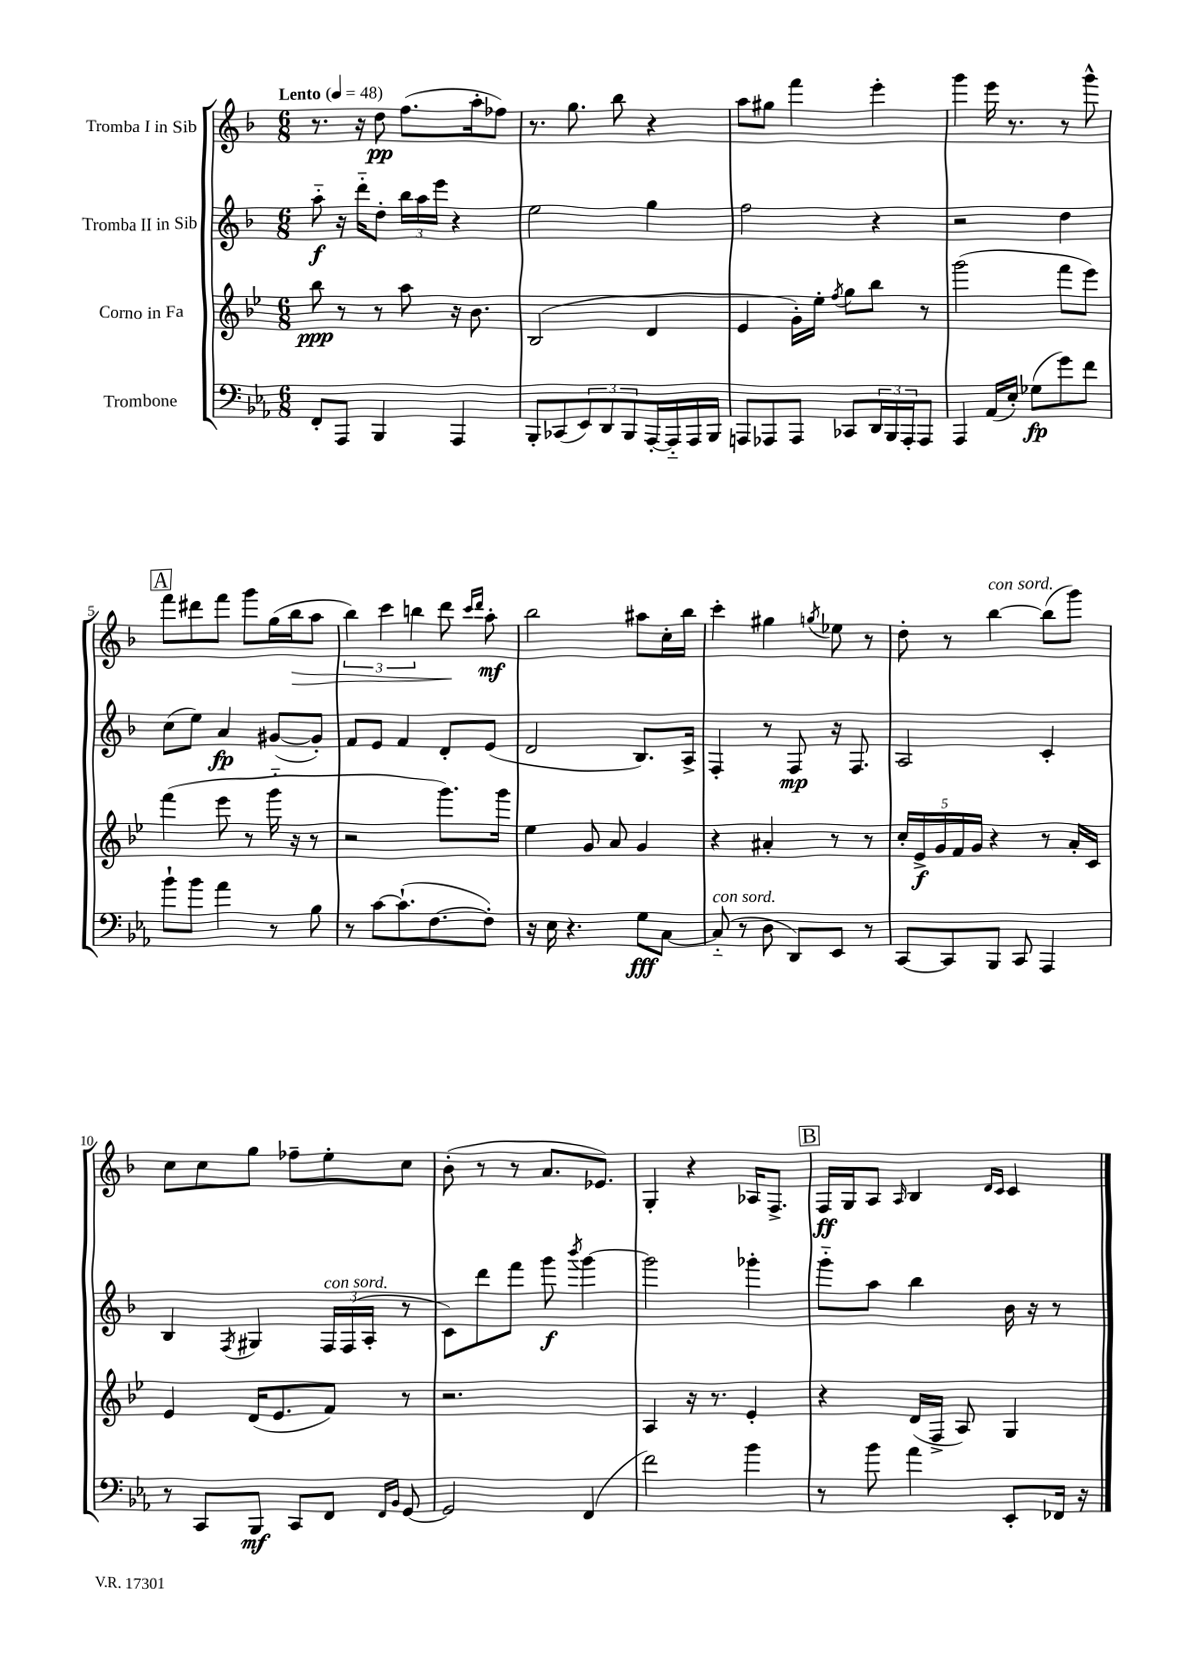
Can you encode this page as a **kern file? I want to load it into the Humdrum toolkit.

**kern	**dynam	**kern	**dynam	**kern	**dynam	**kern	**dynam
*part4	*part4	*part3	*part3	*part2	*part2	*part1	*part1
*staff4	*staff4	*staff3	*staff3	*staff2	*staff2	*staff1	*staff1
*I"Trombone	*	*I"Corno in Fa	*	*I"Tromba II in Sib	*	*I"Tromba I in Sib	*
*clefF4	*	*clefG2	*	*clefG2	*	*clefG2	*
*k[b-e-a-]	*	*k[b-e-]	*	*k[b-]	*	*k[b-]	*
*M6/8	*	*M6/8	*	*M6/8	*	*M6/8	*
*MM48	*	*MM48	*	*MM48	*	*MM48	*
=1	=1	=1	=1	=1	=1	=1	=1
!	!	!	!	!	!	!LO:TX:a:B:t=Lento	!
8FF'/L	.	8bb-\	ppp	8aa\	f	8.r	.
8AAA-/J	.	8r	.	16r	.	.	.
.	.	.	.	16ddd\KL	.	16r	.
4BBB-/	.	8r	.	8dd'\J	.	8dd\	pp
.	.	8aa\	.	24bb-\LL	.	(8.ff\L	.
.	.	.	.	24aa\	.	.	.
.	.	.	.	24eee\JJ	.	.	.
4AAA-/	.	16r	.	4r	.	.	.
.	.	8.b-\	.	.	.	16aa'\k	.
.	.	.	.	.	.	8ff-X\J)	.
=2	=2	=2	=2	=2	=2	=2	=2
8BBB-'/L	.	(2B-/	.	2ee\	.	8.r	.
(8CC-X/	.	.	.	.	.	.	.
.	.	.	.	.	.	8.gg\	.
12EE-/)	.	.	.	.	.	.	.
12DD/	.	.	.	.	.	.	.
.	.	.	.	.	.	8bb-\	.
12BBB-/	.	.	.	.	.	.	.
[16AAA-'/L	.	4d/	.	4gg\	.	4r	.
16AAA-/]	.	.	.	.	.	.	.
16AAA-/	.	.	.	.	.	.	.
16BBB-/JJ	.	.	.	.	.	.	.
=3	=3	=3	=3	=3	=3	=3	=3
8AAAn/L	.	4e-/	.	2ff\	.	8aa\L	.
8AAA-X/	.	.	.	.	.	8gg#X\J	.
8AAA-/J	.	16g'\LL)	.	.	.	4fff\	.
.	.	16ee-'\JJ	.	.	.	.	.
.	.	8qff/	.	.	.	.	.
8CC-X/L	.	8gg\L	.	.	.	.	.
24DD/L	.	8bb-\J	.	4r	.	4eee'\	.
24BBB-/	.	.	.	.	.	.	.
24AAA-'/J	.	.	.	.	.	.	.
8AAA-/J	.	8r	.	.	.	.	.
=4	=4	=4	=4	=4	=4	=4	=4
4AAA-/	.	(2ggg\	.	2r	.	4ggg\	.
(16AA-/LL	.	.	.	.	.	16eee\	.
16E-'/JJ)	.	.	.	.	.	8.r	.
(8G-X\L	fp	.	.	.	.	.	.
8g\)	.	8fff\L	.	4dd\	.	8r	.
8f\J	.	8eee-\J)	.	.	.	8ggg^^\	.
!!LO:LB:g=z
!!LO:REH:place=s1:t=A
=5	=5	=5	=5	=5	=5	=5	=5
8b-`\L	.	(4fff\	.	(8cc\L	.	8fff\L	.
8b-\J	.	.	.	8ee\J)	.	8ddd#X\	.
4a-\	.	8eee-\	.	4a/	fp	8fff\J	.
.	.	8r	.	.	.	8ggg\L	.
8r	.	16ggg\	.	([8g#X/L	.	(16gg\L	.
!	!	!	!	!	!	!	!LO:HP:b
.	.	16r	.	.	.	16bb-\J	>
8B-\	.	8r	.	8g#'/J])	.	8aa\J	.
=6	=6	=6	=6	=6	=6	=6	=6
8r	.	2r	.	8f/L	.	6bb-\)	.
[8c\L	.	.	.	8e/J	.	.	.
.	.	.	.	.	.	6ccc\	.
(8.c`\]	.	.	.	4f/	.	.	.
.	.	.	.	.	.	6bbn\	.
[8.F\	.	.	.	.	.	.	.
.	.	8.ggg\L)	.	8d'/L	.	8ddd\	.
.	.	.	.	.	.	16qqccc/LL	.
.	.	.	.	.	.	16qqddd/JJ	.
8F'\J])	.	.	.	(8e/J	.	8aa'\	] mf
.	.	16ggg\Jk	.	.	.	.	.
=7	=7	=7	=7	=7	=7	=7	=7
16r	.	4ee-\	.	2d/	.	2bb-\	.
16E-\	.	.	.	.	.	.	.
4.r	.	.	.	.	.	.	.
.	.	8g/	.	.	.	.	.
.	.	8a/	.	.	.	.	.
8G\L	fff	4g/	.	8.B-/L)	.	8aa#X\L	.
[8C\J	.	.	.	.	.	16cc'\L	.
.	.	.	.	16A^/Jk	.	16bb-\JJ	.
=8	=8	=8	=8	=8	=8	=8	=8
!LO:TX:a:i:t=con sord.	!	!	!	!	!	!	!
(8C/]	.	4r	.	4F'/	.	4ccc'\	.
8r	.	.	.	.	.	.	.
8D\	.	4a#X'/	.	8r	.	4gg#X\	.
8DD/L)	.	.	.	8F/	mp	.	.
.	.	.	.	.	.	8qggn/	.
8EE-/J	.	8r	.	16r	.	8ee-X\	.
.	.	.	.	8.F/	.	.	.
8r	.	8r	.	.	.	8r	.
=9	=9	=9	=9	=9	=9	=9	=9
[8CC/L	.	20cc'/LL	.	2A/	.	8dd'\	.
.	.	20e-^/	f	.	.	.	.
.	.	20g/	.	.	.	.	.
8CC/]	.	.	.	.	.	8r	.
.	.	20f/	.	.	.	.	.
.	.	20g/JJ	.	.	.	.	.
!	!	!	!	!	!	!LO:TX:a:i:t=con sord.	!
8BBB-/J	.	4r	.	.	.	[4bb-\	.
8CC/	.	.	.	.	.	.	.
4AAA-/	.	8r	.	4c'/	.	(8bb-\L]	.
.	.	16a'/LL	.	.	.	8ggg\J)	.
.	.	16c/JJ	.	.	.	.	.
!!LO:LB:g=z
=10	=10	=10	=10	=10	=10	=10	=10
8r	.	4e-/	.	4B-/	.	8cc\L	.
8CC/L	.	.	.	.	.	8cc\	.
.	.	.	.	8qF/	.	.	.
8BBB-/J	mf	(16d/KL	.	4G#X/	.	8gg\J	.
.	.	8.e-/	.	.	.	.	.
8CC/L	.	.	.	.	.	8ff-X~\L	.
!	!	!	!	!LO:TX:a:i:t=con sord.	!	!	!
8FF/J	.	8f/J)	.	24F/LL	.	8ee'\	.
.	.	.	.	(24F/	.	.	.
.	.	.	.	24A'/JJ	.	.	.
16qqFF/LL	.	.	.	.	.	.	.
16qqBB-/JJ	.	.	.	.	.	.	.
[8GG/	.	8r	.	8r	.	8cc\J	.
=11	=11	=11	=11	=11	=11	=11	=11
2GG/]	.	2.r	.	8c\L)	.	(8b-'\	.
.	.	.	.	8ddd\	.	8r	.
.	.	.	.	8fff\J	.	8r	.
.	.	.	.	8ggg\	f	8.a/L	.
.	.	.	.	8qbbb-/	.	.	.
(4FF/	.	.	.	[4ggg\	.	.	.
.	.	.	.	.	.	8.e-X/J)	.
=12	=12	=12	=12	=12	=12	=12	=12
2f\)	.	4A/	.	2ggg\]	.	4G'/	.
.	.	16r	.	.	.	4r	.
.	.	8.r	.	.	.	.	.
4b-\	.	4e-'/	.	4ggg-X'\	.	16A-X/KL	.
.	.	.	.	.	.	8.F^/J	.
!!LO:REH:place=s1:t=B
=13	=13	=13	=13	=13	=13	=13	=13
8r	.	4r	.	8ggg\L	.	16F/LL	ff
.	.	.	.	.	.	16G/J	.
8b-\	.	.	.	8aa\J	.	8A/J	.
.	.	.	.	.	.	16qqA/	.
4a-\	.	(16d/LL	.	4bb-\	.	4B-/	.
.	.	16F^/JJ	.	.	.	.	.
.	.	8A/)	.	.	.	.	.
.	.	.	.	.	.	16qqd/LL	.
.	.	.	.	.	.	16qqc/JJ	.
8EE-'/L	.	4G/	.	16b-\	.	4c/	.
.	.	.	.	16r	.	.	.
16FF-X/Jk	.	.	.	8r	.	.	.
16r	.	.	.	.	.	.	.
==	==	==	==	==	==	==	==
*-	*-	*-	*-	*-	*-	*-	*-
